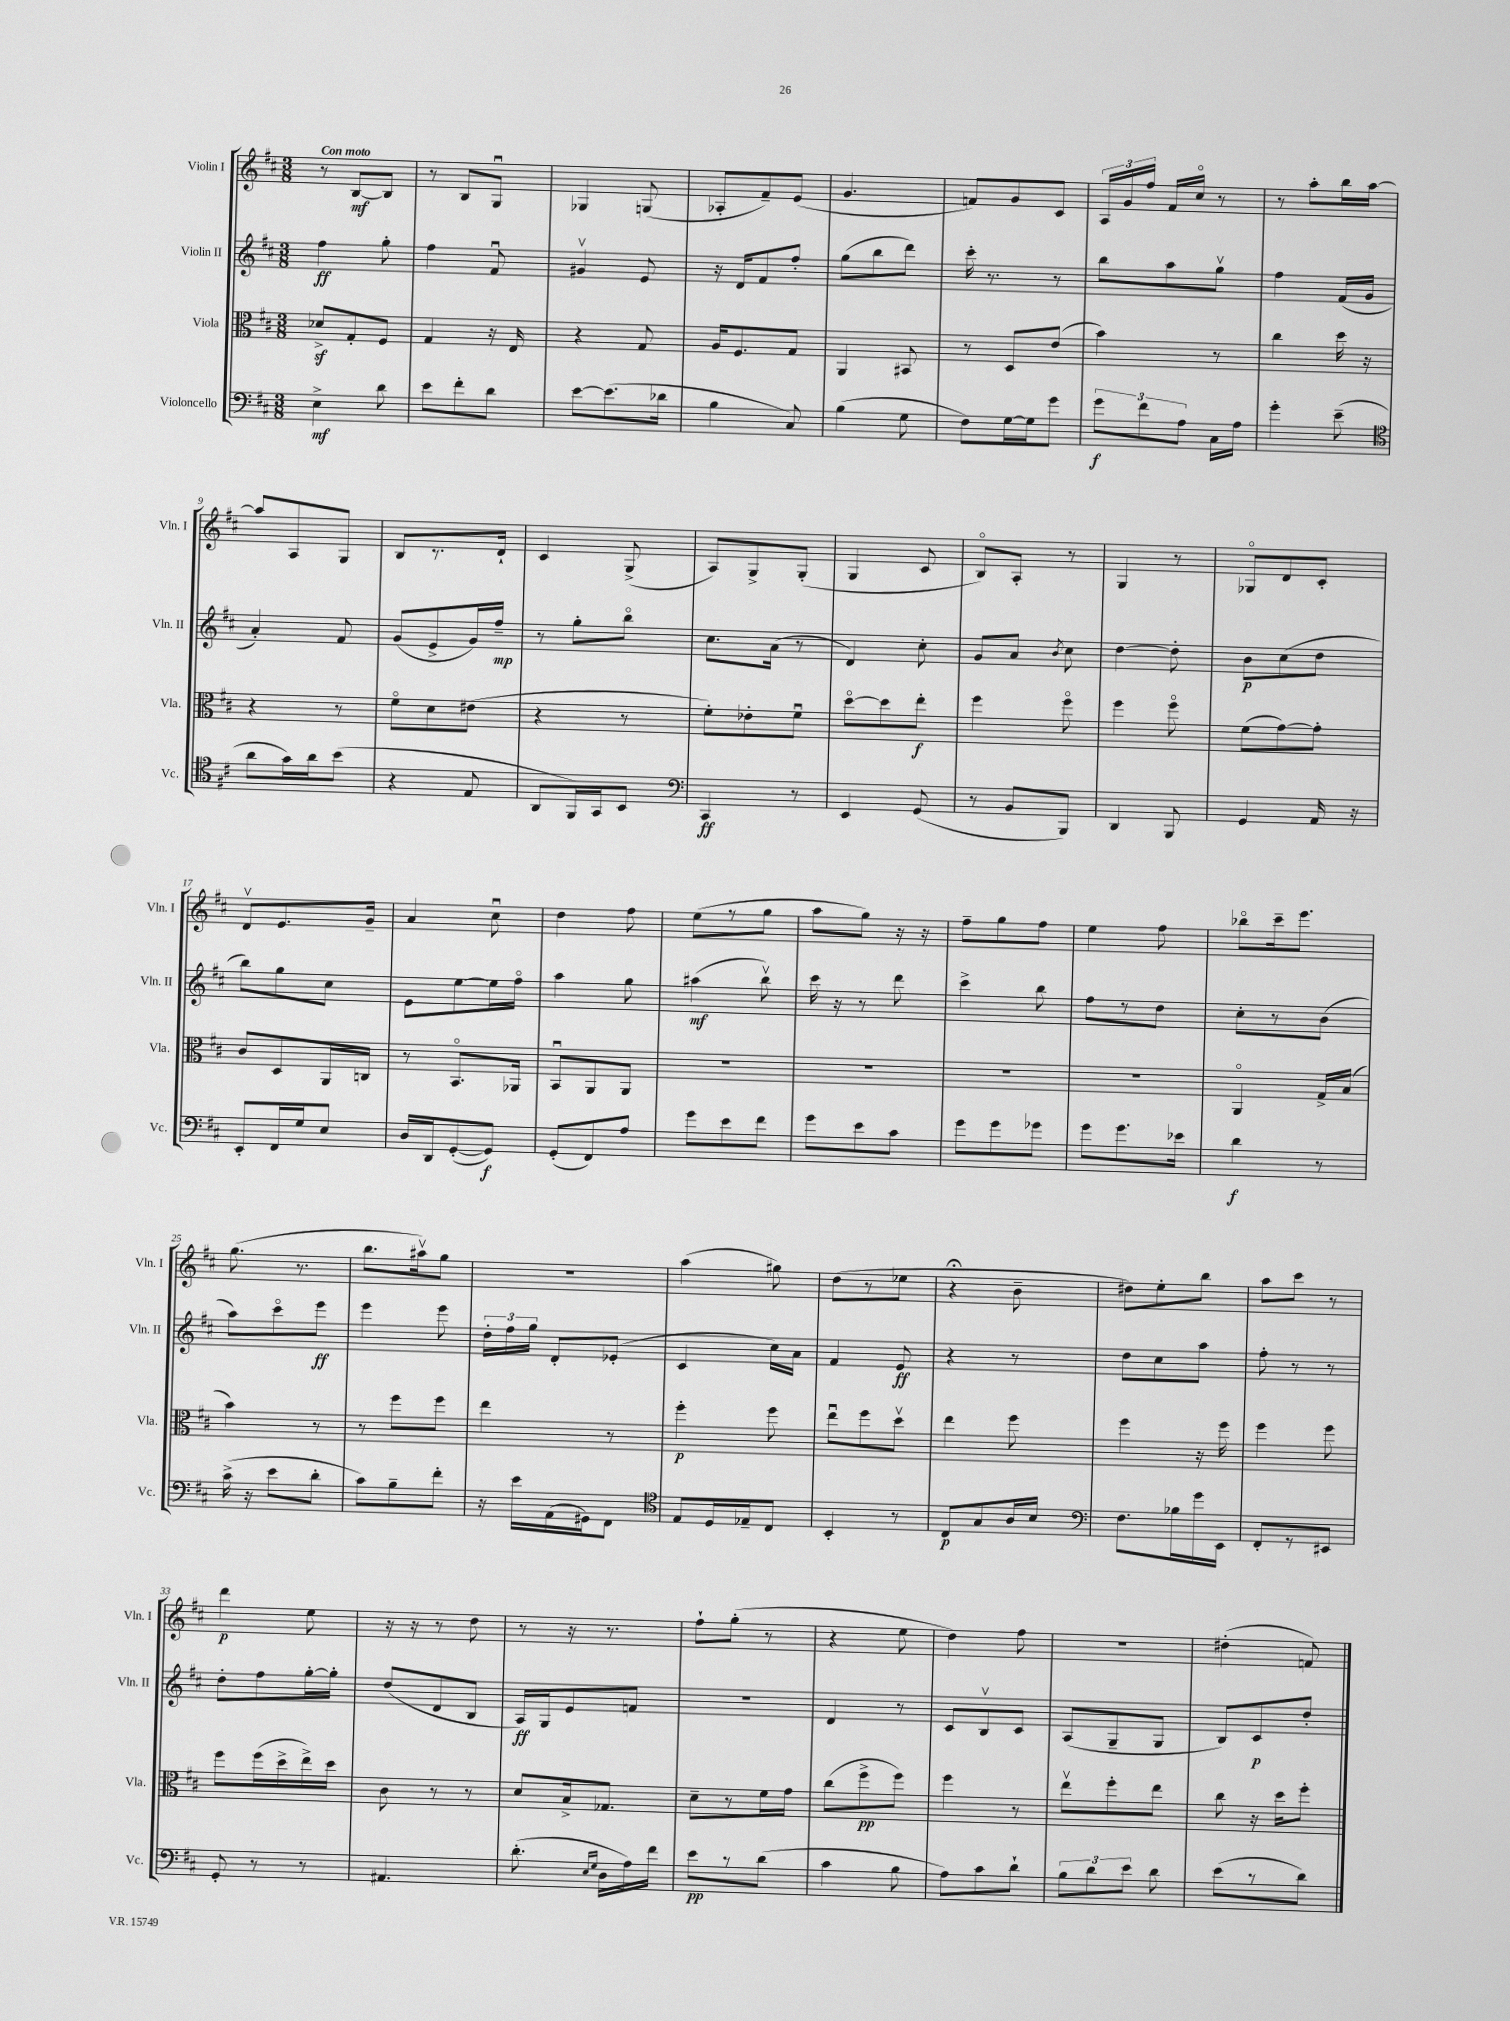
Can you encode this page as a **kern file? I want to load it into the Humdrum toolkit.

**kern	**kern	**kern	**kern
*staff4	*staff3	*staff2	*staff1
*clefF4	*clefC3	*clefG2	*clefG2
*k[f#c#]	*k[f#c#]	*k[f#c#]	*k[f#c#]
*M3/8	*M3/8	*M3/8	*M3/8
4E^	8d-^	4ff#	8r
.	8G'	.	[8B
8d	8F#	8gg'	8B]
=	=	=	=
8e	4G	4ff#	8r
8f#'	.	.	8B
8d	16r	8f#u	8Gu
.	16E	.	.
=	=	=	=
[8e	4r	4g#v	4G-
(8.e]	.	.	.
.	8G	8e	(8G
16d-	.	.	.
=	=	=	=
4B	16A	16r	8A-'
.	8.F#	16d	.
.	.	8f#	8f#~)
8C#)	8G	8ff#'	(8e
=	=	=	=
(4B	4AA	(8gg	4.g
.	.	8bb	.
8G	8BB#	8ddd)	.
=	=	=	=
8F#)	8r	16ccc#'	8f)
.	.	8.r	.
[16G	8D	.	8g
16G]	.	.	.
8g	(8e	8r	8c#
=	=	=	=
12g	4b)	8bb	24A
.	.	.	24g
12f#	.	.	24ff#
.	.	8aa	16f#
12A	.	.	.
.	.	.	16cc#o
16C#	8r	8ggv	8r
16A	.	.	.
=	=	=	=
4g'	4cc#	4ff#	8r
.	.	.	8aa'
(8e~	16dd	(16f#	16bb
.	16r	16g	[16aa
=	=	=	=
*clefC4	*	*	*
8a	4r	4a')	8aa]
16g)	.	.	8A
16a	.	.	.
(8b	8r	8f#	8G
=	=	=	=
4r	8f#o	(8g	8B
.	8d	8e^	8.r
8E	(8e#	16g)	.
.	.	16ff#~	16d`
=	=	=	=
8AA	4r	8r	4c#
16FF#)	.	8gg'	.
16GG	.	.	.
8BB	8r	8bbo	(8G^
=	=	=	=
*clefF4	*	*	*
4CC#	8f#')	8.cc#	8A)
.	8e-'	.	8G^
.	.	(16a	.
8r	8f#u	8r	(8G'
=	=	=	=
4EE	[8ddo	4d)	4G
.	8dd]	.	.
(8GG	8ee'	8cc#'	8c#
=	=	=	=
8r	4ff#	8g	8Bo)
8BB	.	8a	8A'
.	.	8qb	.
8BBB)	8ff#o	8cc#	8r
=	=	=	=
4DD	4ff#	[4dd	4G
8BBB	8ff#o	8dd']	8r
=	=	=	=
4GG	(8f#	8b	8G-o
.	[8g)	(8cc#	8d
16AA	8g']	8dd	8c#'
16r	.	.	.
=	=	=	=
8EE'	8c#	8bb)	8dv
16FF#	8D	8gg	8.e
16G	.	.	.
8E	16AA	8cc#	.
.	16C	.	16g~
=	=	=	=
16D	8r	8e	4a
16DD	.	.	.
([8GG'	8.BBo	[8ee	.
8GG])	.	16ee]	8cc#u
.	16AA-	16ff#o	.
=	=	=	=
(8GG'	8BBu	4aa	4dd
8FF#)	8AA	.	.
8A	8AA	8gg	8ff#
=	=	=	=
8g	4.r	(4aa#	(8ee
8e	.	.	8r
8f#	.	8bbv)	8gg
=	=	=	=
8g	4.r	16ccc#	8aa
.	.	16r	.
8e	.	8r	8gg)
8c#	.	8ddd	16r
.	.	.	16r
=	=	=	=
8g	4.r	4ccc#^	8ff#~
8g	.	.	8gg
8g-	.	8bb	8ff#
=	=	=	=
8g	4.r	8ff#	4ee
8.g	.	8r	.
.	.	8dd	8ff#
16e-	.	.	.
=	=	=	=
4d	4AAo	8cc#'	8bb-o
.	.	8r	16ccc#~
.	.	.	8.eee
8r	16G^	(8b	.
.	(16B	.	.
=	=	=	=
(16c#^	4b)	8aa)	(8.gg
16r	.	.	.
8e	.	8ccc#o	.
.	.	.	8.r
8d'	8r	8eee	.
=	=	=	=
8c#)	8r	4eee	8.bb
8B~	8ff#	.	.
.	.	.	16aa#v)
8f#'	8ff#	8eee	8gg
=	=	=	=
16r	4ee	24dd'	4.r
.	.	24ff#	.
16e	.	.	.
.	.	24gg	.
(16AA	.	8d'	.
16GG#)	.	.	.
8FF#	8r	(8e-'	.
=	=	=	=
*clefC4	*	*	*
8E	4ff#'	4c#	(4aa
16D	.	.	.
16E-~	.	.	.
8C#	8ff#	16cc#)	8gg#)
.	.	16a	.
=	=	=	=
4BB'	8eeu	4f#	(8dd
.	8ff#	.	8r
8r	8ddv	8e	8ee-
=	=	=	=
8C#	4ee	4r	4r;
8G	.	.	.
16A	8ff#	8r	8b~
16B	.	.	.
=	=	=	=
*clefF4	*	*	*
8.F#	4ff#	8dd	8dd#)
.	.	8cc#	8ee'
16B-	.	.	.
16g	16r	8aa	8bb
16EE	16ff#	.	.
=	=	=	=
8FF#'	4ff#	8ff#'	8aa
8r	.	8r	8ccc#
8EE#	8ff#	8r	8r
=	=	=	=
8GG'	8ff#	8dd'	4ddd
8r	(16ff#	8ff#	.
.	16dd^	.	.
8r	16ee^)	[16gg'	8ee
.	16dd	16gg']	.
=	=	=	=
4.AA#	8c#	(8dd	16r
.	.	.	16r
.	8r	8d	8r
.	8r	8B	8dd
=	=	=	=
(8.d'	8d	16A)	8r
.	.	16G	.
.	16B^	8e	16r
16qqE	.	.	.
16qqG	.	.	.
16D	8.G-	.	8.r
16A)	.	8f	.
16f#	.	.	.
=	=	=	=
8e	8d~	4.r	8ff#`
8r	8r	.	(8gg'
(8d	16f#	.	8r
.	16g	.	.
=	=	=	=
4c#	(8cc#	4d	4r
.	8ff#^	.	.
8B	8ff#)	8r	8ee
=	=	=	=
8A)	4ff#	8c#	4dd)
8c#	.	8Bv	.
8d`	8r	8c#	8ff#
=	=	=	=
12B	8eev	(8A	4.r
12d	.	.	.
.	8ff#'	8G~	.
12e	.	.	.
8d	8ee	8G	.
=	=	=	=
(8e	8cc#	8B)	(4dd#'
8r	16r	8c#	.
.	16dd	.	.
8d)	8ff#'	8dd'	8f)
==	==	==	==
*-	*-	*-	*-
